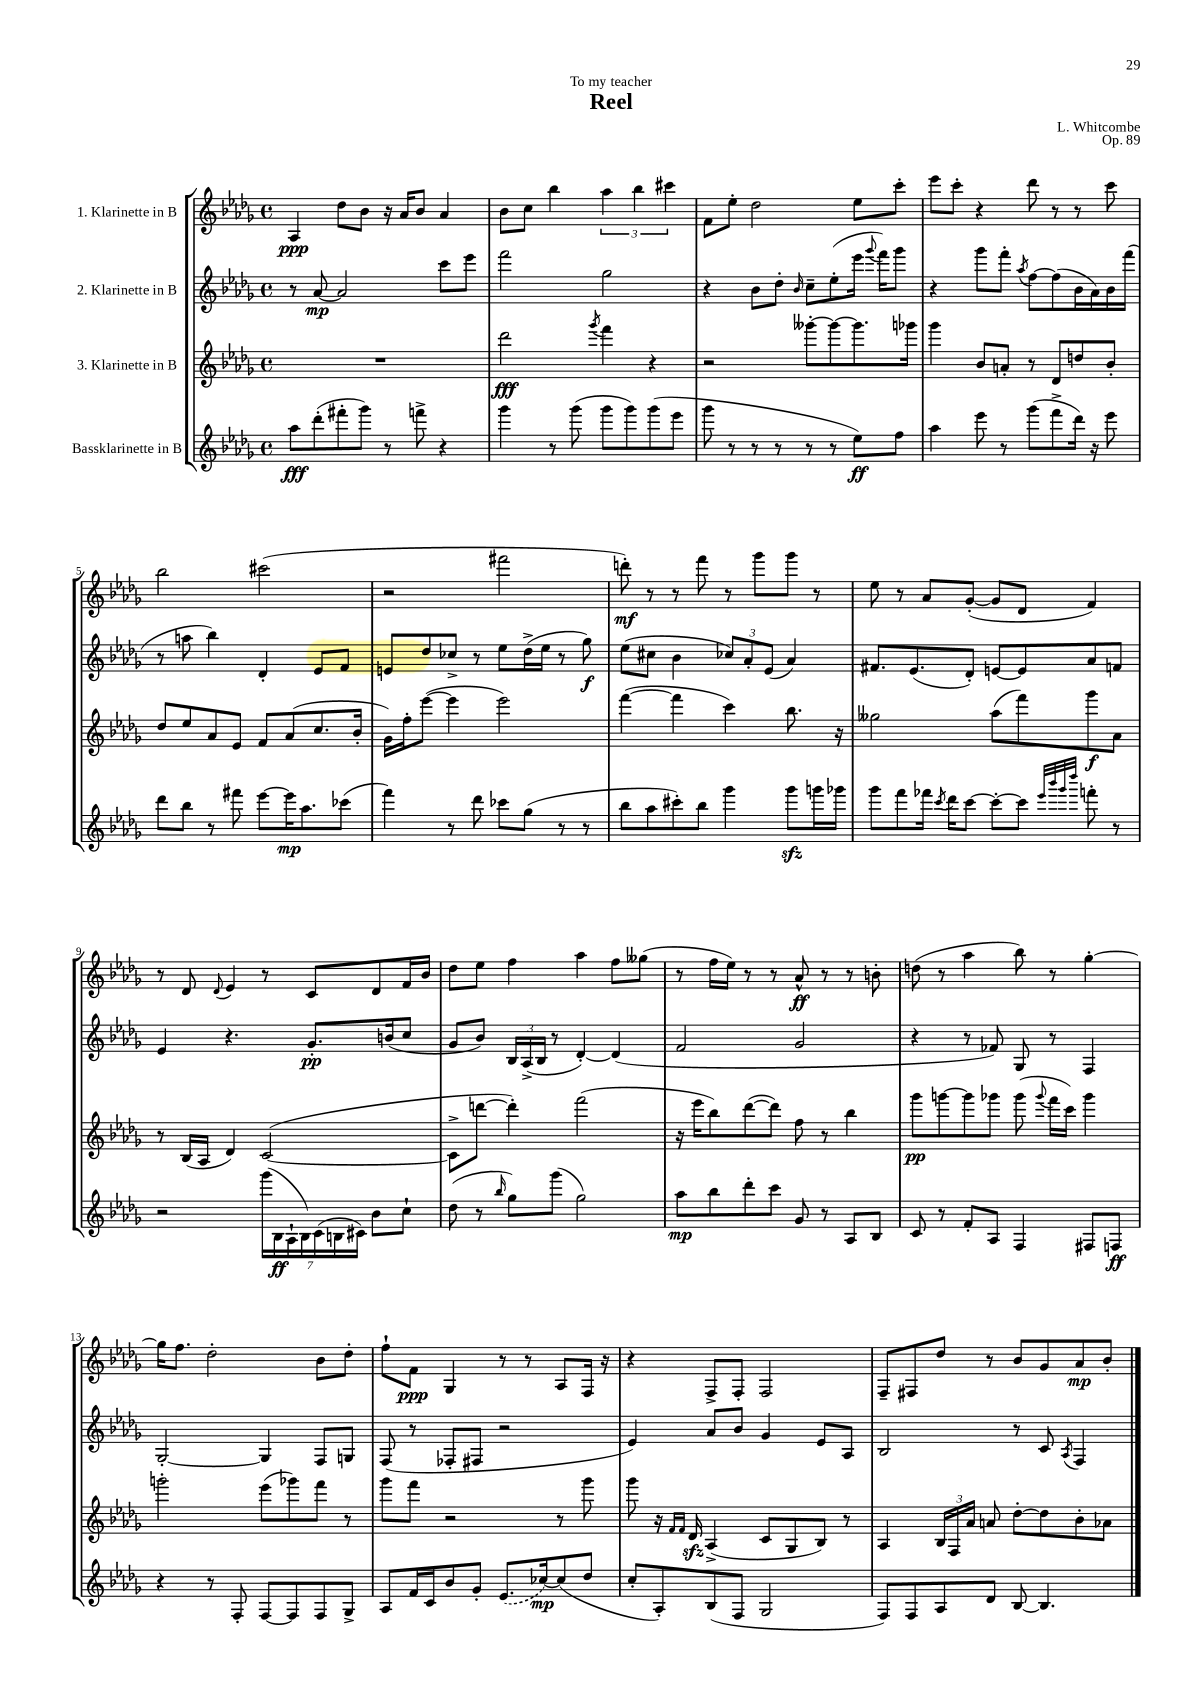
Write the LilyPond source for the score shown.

\header { title = "Reel" composer = "L. Whitcombe" dedication = "To my teacher" opus = "Op. 89" }
<<
\new StaffGroup <<
\new Staff = "s0" \with { instrumentName = "1. Klarinette in B" } {
    \clef treble \key des \major \defaultTimeSignature \time 4/4
    \autoBeamOff aes4\ppp des''8[ bes'8] r16 aes'16[ bes'8] aes'4 |
    bes'8[ c''8] bes''4 \tuplet 3/2 { aes''4 bes''4 cis'''4 } |
    f'8[ ees''8]-. des''2 ees''8[ c'''8]-. |
    ees'''8[ c'''8]-. r4 des'''8 r8 r8 c'''8 |
    bes''2 cis'''2( |
    r2 fis'''2 |
    d'''8-.\mf) r8 r8 f'''8 r8 ges'''8[ ges'''8] r8 |
    ees''8 r8 aes'8[ ges'8]~-.( ges'8[ des'8] f'4) |
    r8 des'8 \appoggiatura { des'8 } ees'4 r8 c'8[ des'8 f'16 bes'16] |
    des''8[ ees''8] f''4 aes''4 f''8[ geses''8]( |
    r8 f''16[ ees''16]) r8 r8 aes'8-^\ff r8 r8 b'8-. |
    d''8( r8 aes''4 bes''8) r8 ges''4~-. |
    ges''16[ f''8.] des''2-. bes'8[ des''8]-. |
    f''8[-! f'8]\ppp ges4 r8 r8 aes8[ f16] r16 |
    r4 f8[-> f8]-. f2 |
    f8[-- fis8 des''8] r8 bes'8[ ges'8 aes'8\mp bes'8]-. \bar "|." |
}
\new Staff = "s1" \with { instrumentName = "2. Klarinette in B" } {
    \clef treble \key des \major \defaultTimeSignature \time 4/4
    \autoBeamOff r8 aes'8~\mp aes'2 c'''8[ ees'''8] |
    f'''2 ges''2 |
    r4 bes'8[ des''8]-. \grace { bes'16 } c''8[-- ees''8-.( ees'''16] \appoggiatura { ges'''8 } f'''16[) ges'''8] |
    r4 ges'''8[ f'''8]-. \acciaccatura { aes''8 } f''8[~ f''8( bes'16 aes'16) bes'16 f'''16]( |
    r8 a''8 bes''4) des'4-. ees'8[ f'8] |
    e'8[ des''8 ces''8]-> r8 ees''8[ des''16->( ees''16] r8 ges''8\f) |
    ees''8[( cis''8] bes'4 \tuplet 3/2 { ces''8[) aes'8-. ees'8]( } aes'4) |
    fis'8.[ ees'8.( des'8]-.) e'8[~ e'8 aes'8 f'8] |
    ees'4 r4. ges'8.[-.\pp b'16( c''8] |
    ges'8[ bes'8]) \tuplet 3/2 { bes16[ aes16->( bes16] } r8 des'4~-.) des'4( |
    f'2 ges'2 |
    r4 r8 fes'8) ges8 r8 f4 |
    ges2~-. ges4 f8[ g8] |
    f8( r8 fes8[-. fis8] r2 |
    ees'4) aes'8[ bes'8] ges'4 ees'8[ aes8] |
    bes2 r8 c'8 \acciaccatura { aes8 } f4 \bar "|." |
}
\new Staff = "s2" \with { instrumentName = "3. Klarinette in B" } {
    \clef treble \key des \major \defaultTimeSignature \time 4/4
    \autoBeamOff R1 |
    des'''2\fff \acciaccatura { ges'''8 } f'''4 r4 |
    r2 geses'''8[~-. geses'''8~ geses'''8. ges'''16] |
    ges'''4 bes'8[ a'8]-. r8 des'8[ d''8 bes'8]-. |
    des''8[ ees''8 aes'8 ees'8] f'8[ aes'8( c''8. bes'16]-. |
    ges'16[) f''16-. ees'''8]~( ees'''4 ees'''2) |
    f'''4~( f'''4 c'''4) bes''8. r16 |
    geses''2 aes''8[( f'''8) ges'''8\f aes'8] |
    r8 bes16[( aes16] des'4) c'2~( |
    c'8[-> d'''8]~ d'''4-.) f'''2( |
    r16 ees'''16[ bes''8) des'''8~( des'''8]) f''8 r8 bes''4 |
    ges'''8[\pp g'''8~ g'''8 ges'''8] ges'''8( \appoggiatura { ges'''8 } f'''16[ c'''16]) ges'''4 |
    g'''2-. ees'''8[( ges'''8) f'''8] r8 |
    ges'''8[ f'''8] r2 r8 ges'''8 |
    ges'''8 r16 \grace { f'16[ f'16] } des'16\sfz aes4->( c'8[ ges8 bes8]) r8 |
    aes4 \tuplet 3/2 { bes16[ f16 aes'16] } a'8 des''8[~-. des''8 bes'8-. aes'8] \bar "|." |
}
\new Staff = "s3" \with { instrumentName = "Bassklarinette in B" } {
    \clef treble \key des \major \defaultTimeSignature \time 4/4
    \autoBeamOff aes''8[\fff des'''8-.( fis'''8-. ges'''8]) r8 f'''8-> r4 |
    ges'''4 r8 ges'''8( ges'''8[ ges'''8) ges'''8( ees'''8] |
    ges'''8 r8 r8 r8 r8 r8 ees''8[\ff) f''8] |
    aes''4 ees'''8 r8 ges'''8[( f'''8-> des'''16]) r16 ees'''8 |
    des'''8[ bes''8] r8 fis'''8 ees'''8[~ ees'''16\mp aes''8. ces'''8]( |
    f'''4) r8 des'''8 ces'''8[ ges''8]( r8 r8 |
    bes''8[ aes''8 cis'''8-.) bes''8] ges'''4 ges'''8[\sfz g'''16 ges'''16] |
    ges'''8[ f'''8 fes'''16] \acciaccatura { c'''8 } des'''16[ c'''8]~ c'''8[~-. c'''8] \grace { ees'''32[ bes'''32 ges'''32 des''''32] } f'''8-. r8 |
    r2 \tuplet 7/4 { ges'''16[( bes16\ff aes16-! bes16) c'16( b16 cis'16]) } bes'8[ c''8]-! |
    des''8( r8 \grace { bes''16 } ges''8[) ges'''8]( ges''2) |
    aes''8[\mp bes''8 des'''8-. c'''8] ges'8 r8 aes8[ bes8] |
    c'8 r8 f'8[-. aes8] f4 fis8[ f8]\ff |
    r4 r8 f8-. f8[~ f8 f8 ges8]-> |
    aes8[ f'16 c'16 bes'8 ges'8]-. \once \slurDashed ees'8.[( ces''16~\mp) ces''8( des''8] |
    c''8[-. aes8-.) bes8( f8] ges2 |
    f8[) f8 aes8 des'8] bes8~ bes4. \bar "|." |
}
>>
>>
